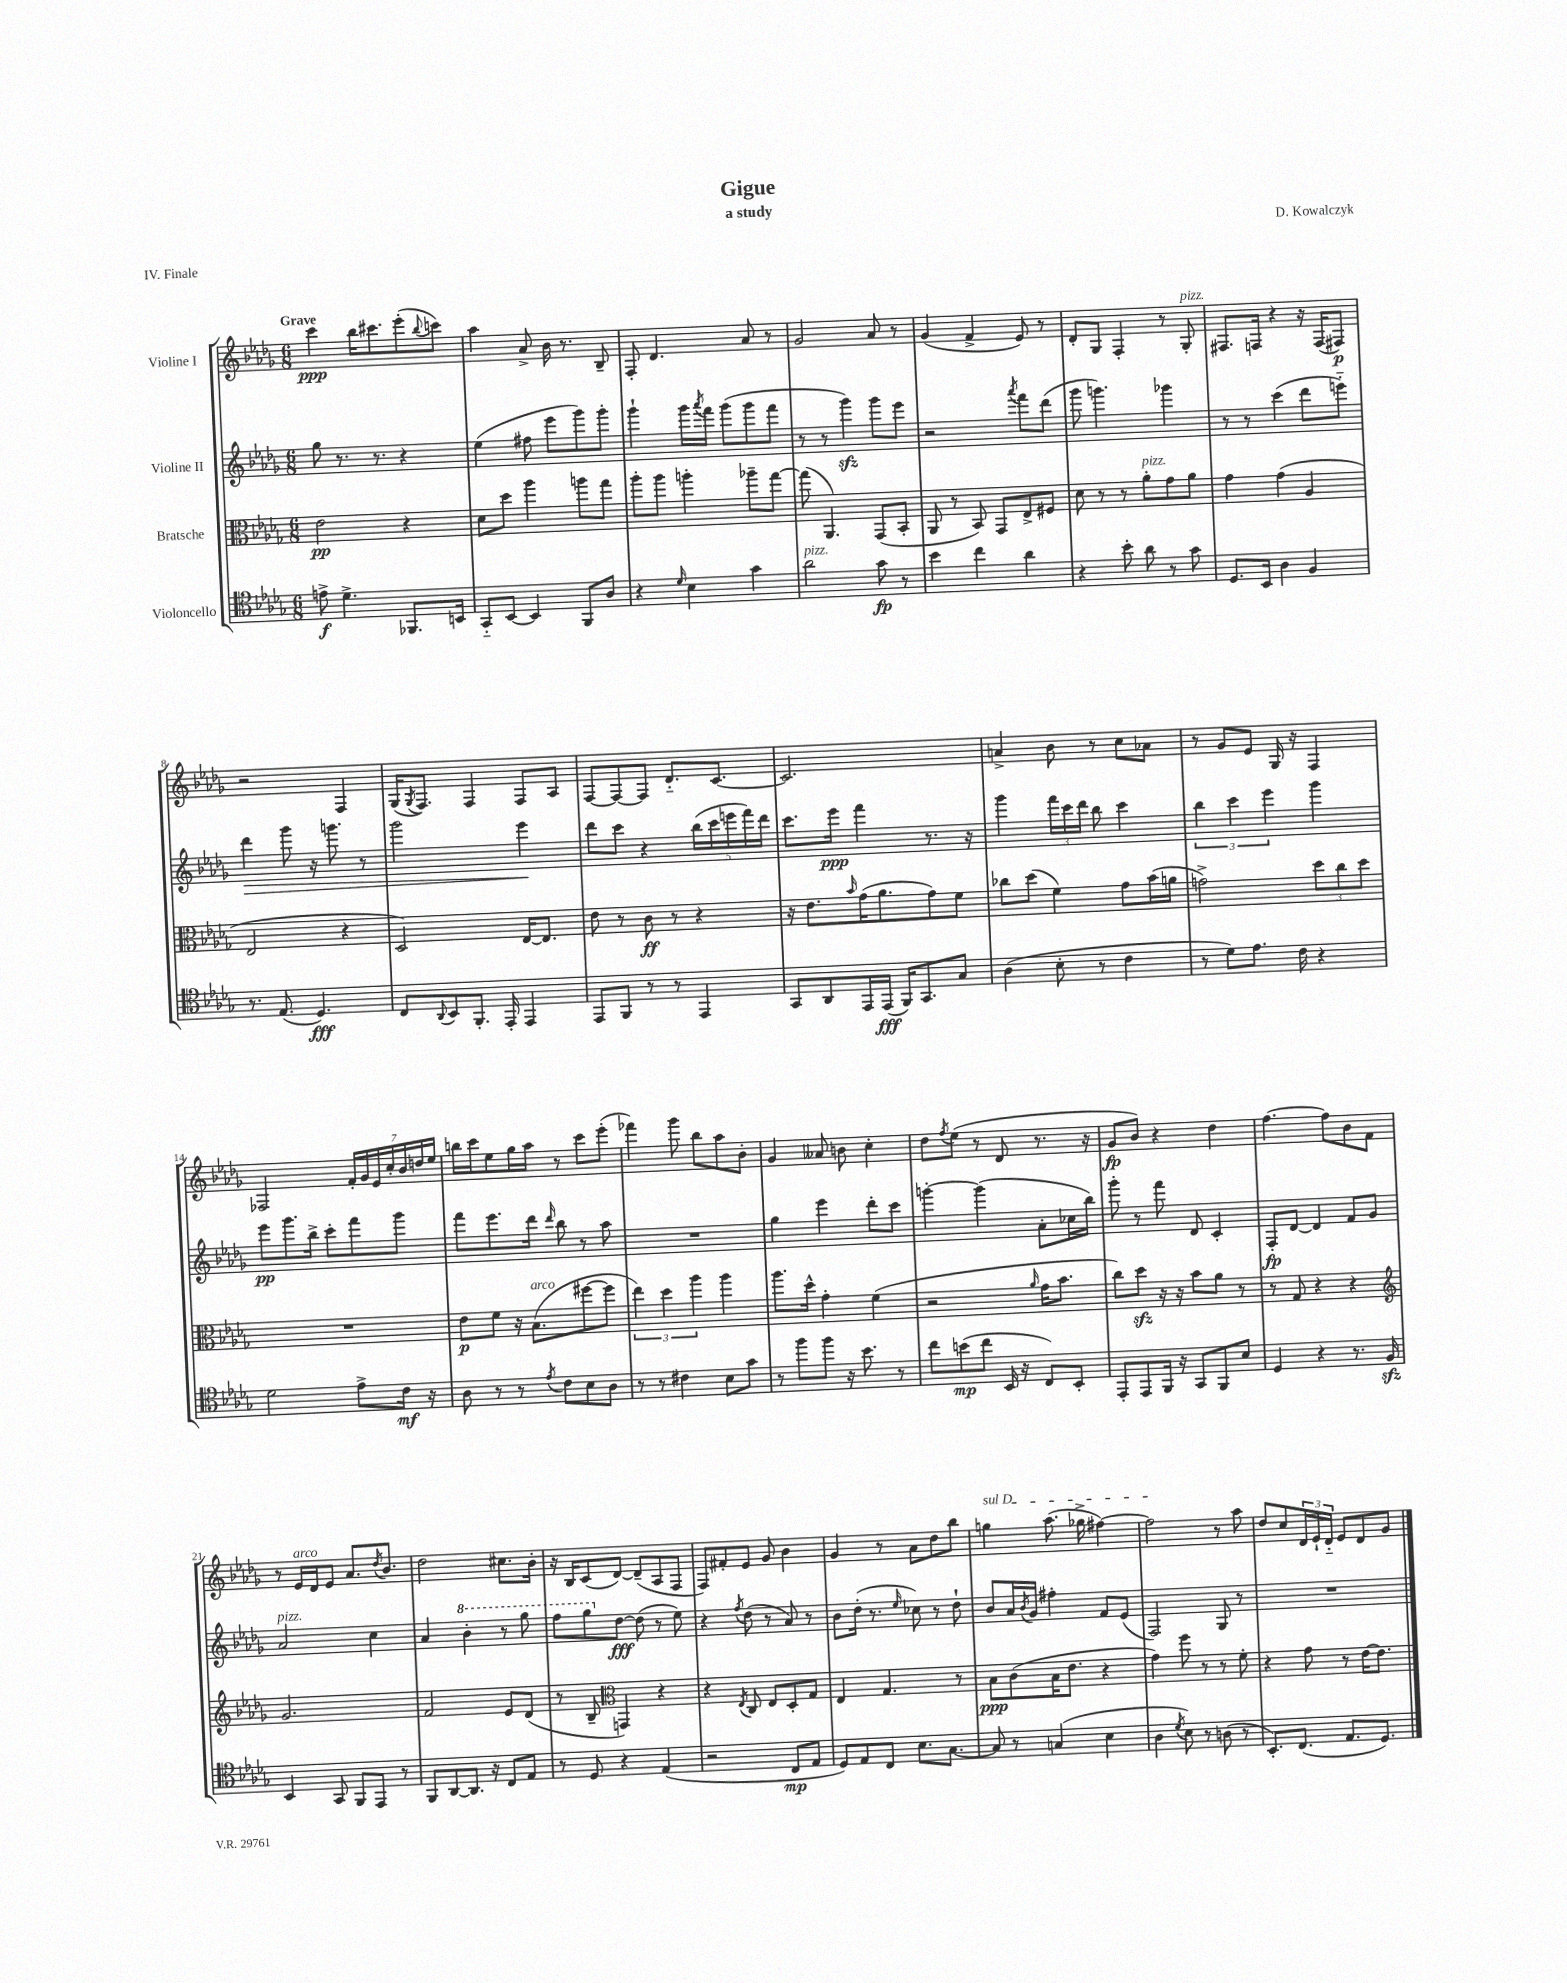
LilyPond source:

\header { title = "Gigue" composer = "D. Kowalczyk" subtitle = "a study" piece = "IV. Finale" }
<<
\new StaffGroup <<
\new Staff = "s0" \with { instrumentName = "Violine I" } {
    \clef treble \key des \major \numericTimeSignature \time 6/8 \tempo "Grave"
    c'''4\ppp bes''16 cis'''8. ees'''8-.( \appoggiatura { bes''8 } c'''8) |
    aes''4 aes'8-> bes'16 r8. bes8-- |
    f8-. des'4. aes'8 r8 |
    ges'2 aes'8 r8 |
    ges'4( f'4-> ees'8) r8 |
    des'8-. ges8 f4-. r8 ges8-.^\markup { \italic "pizz." } |
    fis8. f16 r4 r16 f16( fis8\p) |
    r2 f4 |
    ges16( \acciaccatura { ges8 } f8.) f4 f8 aes8 |
    f8~ f8~ f8 des'8.-_ c'8.~ |
    c'2. |
    a'4-> bes'8 r8 c''8 aes'8 |
    r8 ges'8 ees'8 ges16 r16 f4 |
    fes2 \tuplet 7/4 { f'16-. ges'16 ees'16 c''16-. bes'16 d''16 ees''16 } |
    b''16 c'''16 ees''8 ges''16 aes''16 r8 c'''8 ees'''8-.( |
    fes'''4) ges'''8 bes''8 aes''8 bes'8-. |
    ges'4 aeses'8 b'8 c''4-. |
    des''8 \acciaccatura { f''8 } ees''8( r8 des'8 r8. r16 |
    ges'8\fp bes'8) r4 des''4 |
    f''4.~ f''8 bes'8 f'8 |
    r8 ees'16^\markup { \italic "arco" } des'16 ees'8 aes'8. \acciaccatura { des''8 } bes'8. |
    des''2 cis''8. bes'16-. |
    r16 bes16 c'8( des'8~) des'8--( aes8 f8 |
    f8) fis'8-. ees'8 ges'8 bes'4 |
    ges'4 r8 aes'8 des''8 bes''8 |
    \once \override TextSpanner.bound-details.left.text = \markup { \italic "sul D" } g''4\startTextSpan aes''8.( ges''16-> fis''4~) |
    fis''2\stopTextSpan r8 aes''8 |
    des''8 c''8 \tuplet 3/2 { des'16 ees'16-! des'16-_ } ees'8 des'8 ges'8 \bar "|." |
}
\new Staff = "s1" \with { instrumentName = "Violine II" } {
    \clef treble \key des \major \numericTimeSignature \time 6/8
    ges''8 r8. r8. r4 |
    ees''4( fis''8 ees'''8 ges'''8) ges'''8-. |
    ges'''4-! ges'''16 \acciaccatura { aes'''8 } f'''16 ges'''8( ges'''8 f'''8 |
    r8 r8 ges'''4\sfz) ges'''8 ees'''8 |
    r2 \acciaccatura { aes'''8 } f'''8 des'''8( |
    ges'''8 g'''4.) ges'''4 |
    r8 r8 c'''4( des'''8 e'''8-_) |
    des'''4\> ges'''8 r16 g'''8. r8 |
    ges'''2 ees'''4\! |
    des'''8 c'''8 r4 \tuplet 5/4 { bes''16( c'''16 e'''16 f'''16) des'''16 } |
    c'''8. ees'''16\ppp f'''4 r8. r16 |
    ges'''4 \tuplet 3/2 { f'''16 c'''16 des'''16 } bes''8 c'''4 |
    \tuplet 3/2 { bes''4 c'''4 ees'''4 } ges'''4 |
    ees'''8\pp ges'''8. bes''16-> c'''8-. f'''8 ges'''8 |
    f'''8 ees'''8. des'''16 \grace { des'''16 } bes''8 r8 aes''8 |
    R2. |
    ges''4 ees'''4 des'''8-. c'''8 |
    g'''4~-. g'''4( aes'8-. ces''16 bes''16) |
    ges'''8-. r8 f'''8 des'8 c'4-. |
    f8-.\fp des'8~ des'4 f'8 ges'8 |
    aes'2^\markup { \italic "pizz." } c''4 |
    aes'4 \ottava #1 bes''4-. r8 ges'''8 |
    f'''8 ges'''8 \ottava #0 des''8~\fff des''8( r8 ees''8) |
    r4 \acciaccatura { f''8 } des''8( r8 aes'8) r8 |
    bes'8 des''16-.( r8. \grace { ees''16 } ces''8) r8 des''8-! |
    bes'8 aes'16 \acciaccatura { bes'8 } ges'16 fis''4-. f'8 ees'8( |
    f2) ges8 r8 |
    R2. \bar "|." |
}
\new Staff = "s2" \with { instrumentName = "Bratsche" } {
    \clef alto \key des \major \numericTimeSignature \time 6/8
    ees'2\pp r4 |
    des'8 des''8 aes''4 a''8 ges''8 |
    aes''8-. aes''8 a''4-. aes''8-- ges''8~ |
    ges''8( aes,4.) ges,8( bes,8-. |
    aes,8 r8 bes,8) ges,8 ees8-> fis8 |
    des'8 r8 r8 aes'8-.^\markup { \italic "pizz." } ges'8 aes'8 |
    ges'4 ges'4( aes4 |
    ees2 r4 |
    des2) ees16~ ees8. |
    ees'8 r8 c'8\ff r8 r4 |
    r16 ees'8. \grace { bes'16 } ges'16( aes'8. ges'8) f'8 |
    ces''8 des''8( f'4) ges'8 bes'16( a'16 |
    g'2->) \tuplet 3/2 { des''8 c''8 des''8 } |
    R2. |
    ees'8\p f'8 r16 bes8.^\markup { \italic "arco" }( fis''8~ fis''8 |
    \tuplet 3/2 { ees''4) des''4 aes''4 } aes''4 |
    aes''8. des''16-^ ges'4-. f'4( |
    r2 \grace { aes'16 } ges'16 bes'8. |
    c''8) des''8\sfz r16 r16 bes'8 aes'8 r8 |
    r8 ges8 r4 r4 |
    \clef treble ges'2. |
    f'2 ees'8 des'8( |
    r8 bes8-- \clef alto g,4) r4 |
    r4 \acciaccatura { ees8 } c8 ees8 des8-. ges8 |
    ees4 ges4. r8 |
    bes8\ppp c'8( bes16 ees'8. r4 |
    ges'4) f''8 r8 r8 f'8-. |
    r4 ges'8 r8 ees'16~ ees'8. \bar "|." |
}
\new Staff = "s3" \with { instrumentName = "Violoncello" } {
    \clef tenor \key des \major \numericTimeSignature \time 6/8
    e'8->\f des'4.-> fes,8. b,16 |
    ges,8-_ bes,8~ bes,4 f,8 aes8 |
    r4 \grace { des'16 } bes4 ges'4 |
    aes'2^\markup { \italic "pizz." } ges'8\fp r8 |
    bes'4 c''4 aes'4 |
    r4 bes'8-. aes'8 r8 ges'8 |
    des8. bes,16 aes4 f4 |
    r8. ees8.( des4.\fff) |
    c8 \appoggiatura { aes,8 } bes,8 f,8.-. ees,16-. ees,4 |
    ees,8 f,8 r8 r8 ees,4 |
    ges,8 aes,8 ees,16 ees,16\fff( f,16) ges,8. ges8 |
    aes4( bes8-. r8 c'4 |
    r8 des'8) ees'8. c'16 r4 |
    des'2 ees'8-> c'16\mf r16 |
    aes8 r8 r8 \acciaccatura { ees'8 } c'8 bes8 aes8 |
    r8 r8 cis'4 bes8 ges'8 |
    r8 f''8 f''8 r16 bes'8. r8 |
    c''8 b'8\mp( c''8 bes,16 r16 c8) bes,8-. |
    ees,8-. ees,8 f,16 r16 ges,8 f,8 bes8 |
    des4 r4 r8. f16\sfz |
    bes,4 ges,8 f,8 ees,8 r8 |
    f,8 aes,8~ aes,8. r16 c8 ees8 |
    r8 des8 r4 ees4( |
    r2 c8\mp ees8 |
    des8) ees8 c8 bes8. ges8.~ |
    ges8 r8 g4( bes4 |
    aes4 \acciaccatura { des'8 } bes8) r8 a8( r8 |
    bes,8.-.) c8.( ees8. des8.) \bar "|." |
}
>>
>>
